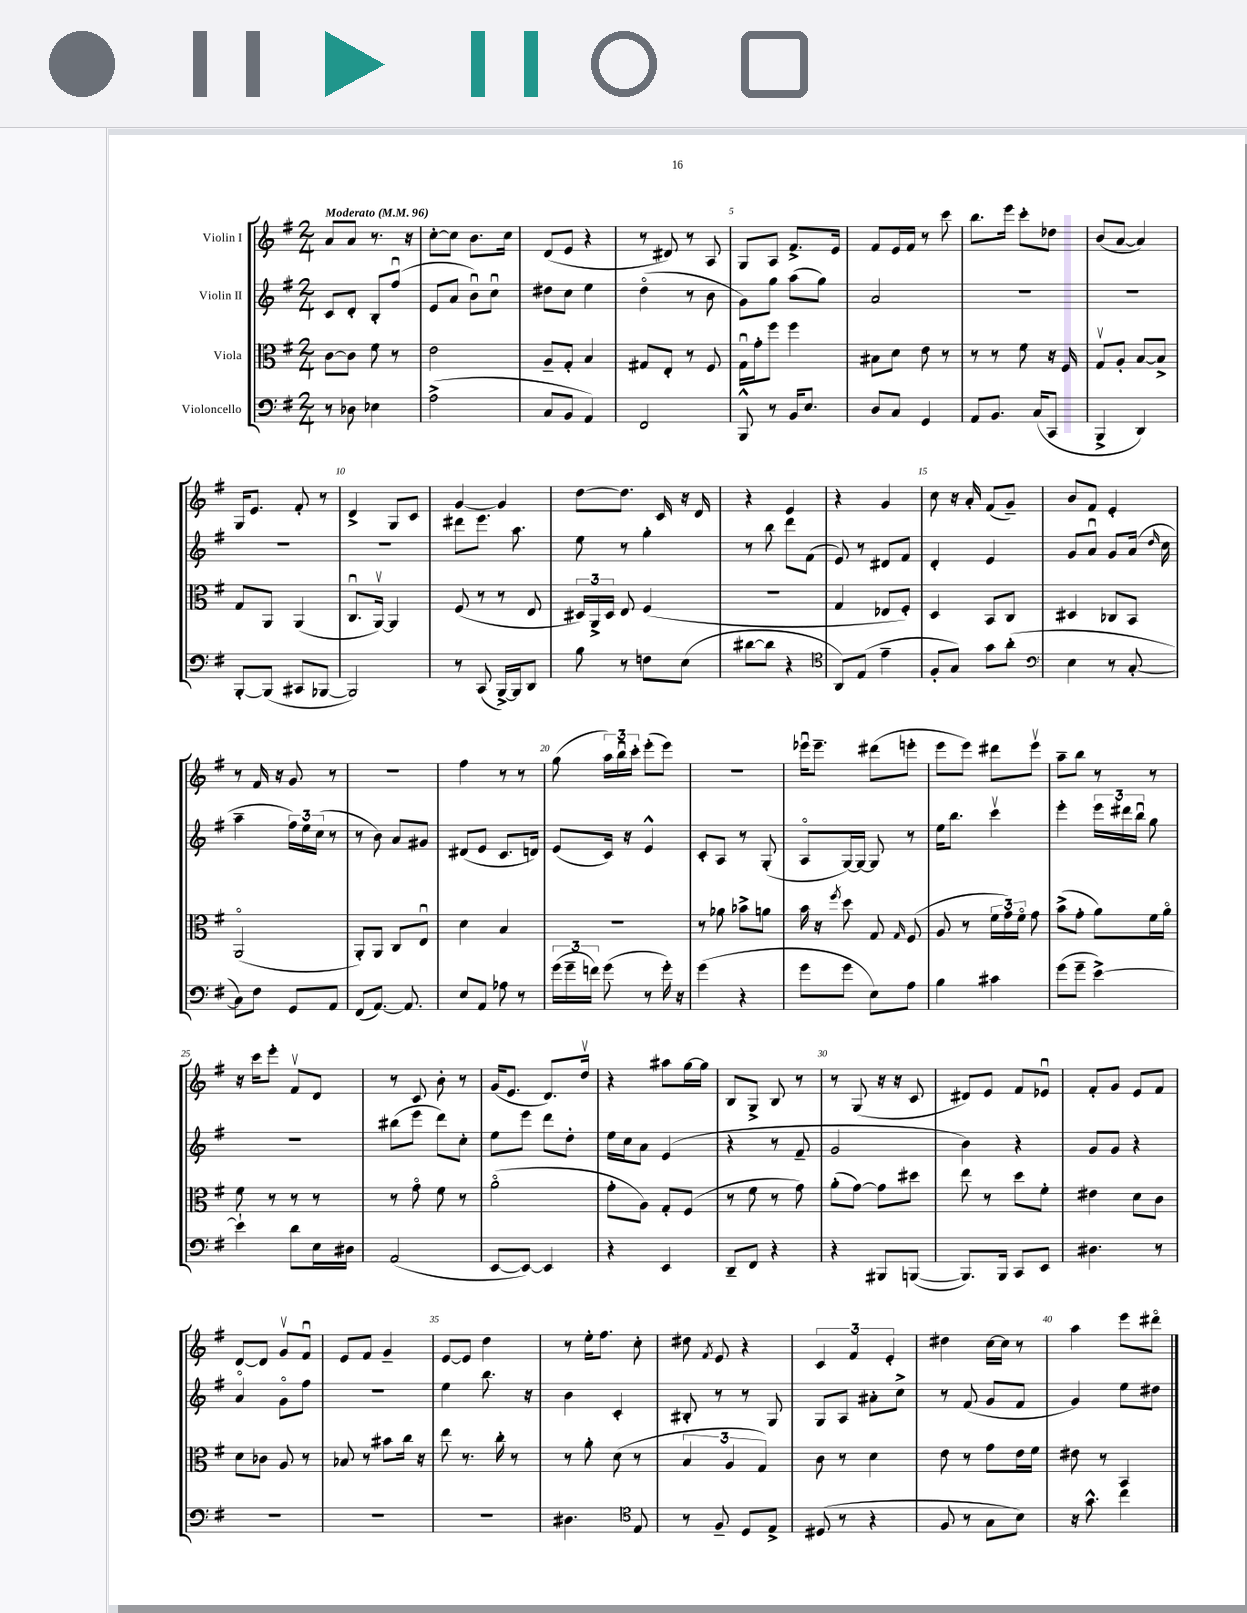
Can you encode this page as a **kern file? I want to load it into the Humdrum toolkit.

**kern	**kern	**kern	**kern
*part4	*part3	*part2	*part1
*staff4	*staff3	*staff2	*staff1
*I"Violoncello	*I"Viola	*I"Violin II	*I"Violin I
*clefF4	*clefC3	*clefG2	*clefG2
*k[f#]	*k[f#]	*k[f#]	*k[f#]
*M2/4	*M2/4	*M2/4	*M2/4
*MM96	*MM96	*MM96	*MM96
=1	=1	=1	=1
!	!	!	!LO:TX:a:B:t=Moderato
8r	[8c\L	8c/L	8a/L
8D-X\	8c\J]	8d'/J	8a/J
4E-X\	8f#\	8B'/L	8.r
.	8r	(8ff#u/J	.
.	.	.	16r
=2	=2	=2	=2
(2A^\	2e\	8e/L	[8cc'\L
.	.	8a/J	8cc\J]
.	.	8bu\L)	8.b\L
.	.	8ccu\J	.
.	.	.	16cc\Jk
=3	=3	=3	=3
8C/L	8A~/L	8dd#X\L	(8d/L
8BB/J	8G'/J	8cc\J	8e/J
4AA/)	4B/	4ee\	4r
=4	=4	=4	=4
2FF#/	8G#X/L	(4dd\	8r
.	8E'/J	.	8d#X/)
.	8r	8r	8r
.	8F#/	8b\	8A/
=5	=5	=5	=5
8BBB^^/	16Gu\LL	8g\L)	8G/L
.	16g'\J	.	.
8r	8ff#\J	8gg\J	8A/J
16BB/KL	4ff#\	(8aa\L	8.f#^/L
8.E/J	.	.	.
.	.	8gg\J)	.
.	.	.	16e/Jk
=6	=6	=6	=6
8D/L	8B#X\L	2a/	8f#/L
8C/J	8d\J	.	16e/L
.	.	.	16f#/JJ
4GG/	8e\	.	8r
.	8r	.	8ccc\
=7	=7	=7	=7
8AA/L	8r	2r	8.bb\L
8.BB/J	8r	.	.
.	.	.	16eee\Jk
.	8f#\	.	8ccc'\L
(16C/KL	.	.	.
8CC/J	16r	.	8dd-X\J
.	16F#/	.	.
=8	=8	=8	=8
4BBB^/	8Gv/L	2r	(8b/L
.	8A'/J	.	[8a/J
4DD/)	[8B/L	.	4a/])
.	8B^/J]	.	.
!!LO:LB:g=z
=9	=9	=9	=9
[8BBB'/L	8G/L	2r	16G/KL
.	.	.	8.e/J
(8BBB/J]	8AA/J	.	.
8CC#X/L	(4AA/	.	8f#'/
[8BBB-X/J	.	.	8r
=10	=10	=10	=10
2BBB-/])	8.Cu/L	2r	4d^/
.	[16AAv/Jk)	.	.
.	4AA/]	.	8G/L
.	.	.	8c/J
=11	=11	=11	=11
8r	(8F#/	8ddd#X\L	[4g/
(8CC/	8r	8.eee\J	.
[16BBB^/LL)	8r	.	4g/]
16BBB/J]	.	8.aa\	.
8DD/J	8E/	.	.
=12	=12	=12	=12
8B\	24D#X/LL)	8ee\	[8dd\L
.	24AA^/	.	.
.	24D#/JJ	.	.
8r	8E/	8r	8.dd\J]
8Fn\L	(4F#/	4gg'\	.
.	.	.	16c/
(8E\J	.	.	16r
.	.	.	16d/
=13	=13	=13	=13
[8d#X\L	2r	8r	4r
8d#\J]	.	8bb\	.
4r	.	8ddd\L	4e/
.	.	(8f#\J	.
=14	=14	=14	=14
*clefC4	*	*	*
8AA/L)	4G/	8e/)	4r
(8E/J	.	8r	.
4e~\	8E-X/L	8d#X/L	4g/
.	8F#'/J)	8f#/J	.
=15	=15	=15	=15
8F#'/L	4D/	4d'/	8cc\
8G/J)	.	.	16r
.	.	.	16a'/
8g\L	8BB/L	4e/	(8f#/L
(8a'\J	8C/J	.	8g~/J)
=16	=16	=16	=16
*clefF4	*	*	*
4E\	4D#X/	8g/L	8b/L
.	.	8au/J	8f#/J
8r	8C-X/L	8g/L	4e'/
[8C'/	8BB/J	(16a/Jk	.
.	.	16qqdd/	.
.	.	16cc\	.
!!LO:LB:g=z
=17	=17	=17	=17
8C\L])	(2AA/	4aa~\	8r
8F#\J	.	.	16f#/
.	.	.	16r
8GG/L	.	24ff#\LL)	8g/
.	.	24ee\	.
.	.	(24cc\JJ	.
8AA/J	.	8r	8r
=18	=18	=18	=18
(8FF#/L	8AA'/L)	8r	2r
[8.AA/J)	8AA/J	8b\)	.
.	8C/L	8a/L	.
8.AA/]	.	.	.
.	8Eu/J	8g#X/J	.
=19	=19	=19	=19
8E/L	4d\	(8d#X/L	4ff#\
8AA/J	.	8e/J	.
8A-X\	4B/	8.c/L	8r
8r	.	.	8r
.	.	16dn/Jk)	.
=20	=20	=20	=20
(24g\LL	2r	(8e/L	(8gg\
24g~\	.	.	.
24fn\JJ)	.	.	.
(8g\	.	16c/Jk)	24aa\LL)
.	.	.	24bbu\
.	.	16r	.
.	.	.	24ccc'\JJ
8r	.	4e^^/	(8eee'\L
16g'\)	.	.	8eee\J)
16r	.	.	.
=21	=21	=21	=21
(4g\	8r	8c'/L	2r
.	8a-X\	8A/J	.
4r	8b-X^\L	8r	.
.	8an\J	(8G'/	.
=22	=22	=22	=22
8g\L	16b\	8A/L	16eee-Xu\KL
.	16r	.	8.eee-~\J
.	8qff#/	.	.
8g\J	8dd\	[16G/L)	.
.	.	16G/JJ_	.
8E\L)	8G/	8G/]	(8ddd#X\L
.	16qqG/	.	.
8A\J	(8F#/	8r	8eeen'\J
=23	=23	=23	=23
4B\	8A/	16ee\KL	8eee\L
.	.	8.bb\J	.
.	8r	.	8eee\J)
4c#X\	24f#\LL	4cccv\	8ddd#X\L
.	24g\)	.	.
.	24f#\JJ	.	.
.	8g\	.	8eeev\J
=24	=24	=24	=24
(8g\L	(8b^\L	4eee'\	8aa~\L
8g~\J	8g'\J	.	8bb\J
[4e^\)	8a\L)	24eee\LL	8r
.	.	24ddd#X\	.
.	.	24bbu\JJ	.
.	16f#\L	8gg\	8r
.	16a\JJ	.	.
!!LO:LB:g=z
=25	=25	=25	=25
4e`\]	8f#\	2r	16r
.	.	.	16ccc\KL
.	8r	.	8eee'\J
8d\L	8r	.	8f#v/L
16E\L	8r	.	8d/J
16D#X\JJ	.	.	.
=26	=26	=26	=26
(2AA/	8r	(8bb#X\L	8r
.	8g\	8eee\J	8c/
.	8f#\	8ddd\L)	8b'\
.	8r	8cc'\J	8r
=27	=27	=27	=27
[8EE/L	(2a\	8ee\L	(16g/KL
.	.	.	8.e/J
8EE/J_)	.	8eee\J	.
4EE/]	.	8ddd\L	8.d/L)
.	.	8dd'\J	.
.	.	.	16ddv/Jk
=28	=28	=28	=28
4r	8g'\L	16ee\LL	4r
.	.	16cc\J	.
.	8A\J)	8a\J	.
4EE/	8G'/L	(4e/	8aa#X\L
.	(8F#/J	.	[16gg\L
.	.	.	16gg\JJ]
=29	=29	=29	=29
8DD~/L	8r	4r	8B/L
8FF#/J	8f#\	.	8G^/J
4r	8r	8r	8B/
.	8g\)	8f#~/	8r
=30	=30	=30	=30
4r	(8a'\L	2g/	8r
.	[8g\J)	.	(8G/
8BBB#X/L	8g\L]	.	16r
.	.	.	16r
([8BBBn/J	8dd#X\J	.	8c/
=31	=31	=31	=31
8.BBB/L])	8ee\	4b\)	8d#X/L)
.	8r	.	8e/J
16BBB/Jk	.	.	.
8CC/L	8dd\L	4r	8f#/L
8EE/J	8f#'\J	.	8e-Xu/J
=32	=32	=32	=32
4.D#X\	4e#X\	8g/L	8f#'/L
.	.	8g/J	8g/J
.	8d\L	4r	8e/L
8r	8c\J	.	8f#/J
!!LO:LB:g=z
=33	=33	=33	=33
2r	8d\L	4a/	[8d/L
.	8c-X\J	.	8d/J]
.	8A/	8g\L	8gv/L
.	8r	8ff#\J	8f#u/J
=34	=34	=34	=34
2r	8B-X/	2r	8e/L
.	8r	.	8f#/J
.	8b#X\L	.	4g~/
.	16cc\Jk	.	.
.	16r	.	.
=35	=35	=35	=35
2r	8ee\	4ee\	[8e/L
.	8.r	.	8e/J]
.	.	8.bb\	4dd\
.	16cc'\	.	.
.	8r	.	.
.	.	16r	.
=36	=36	=36	=36
4.D#X\	8r	4b\	8r
.	8a'\	.	16ee'\KL
.	.	.	8.ff#\J
.	(8d\	4c'/	.
*clefC4	*	*	*
8E/	8r	.	8cc'\
=37	=37	=37	=37
8r	6B/	8B#X'/	8dd#X\
.	.	.	8qf#/
8F#~/	.	8r	8e/
.	6A/	.	.
8D/L	.	8r	4r
.	6G/)	.	.
8E^/J	.	8G/	.
=38	=38	=38	=38
(8D#X/	8c\	8G/L	6c/
8r	8r	8A/J	.
.	.	.	6f#/
4r	4d\	8a#X'\L	.
.	.	.	6e'/
.	.	8cc^\J	.
=39	=39	=39	=39
8F#/	8e\	8r	4dd#X\
8r	8r	(8f#/	.
8G\L	8g\L	8g/L	[16cc\LL
.	.	.	16cc\JJ]
8B\J)	16e\L	8f#/J	8r
.	16f#\JJ	.	.
=40	=40	=40	=40
16r	8e#X\	4g/)	4aa\
8.g^^\	.	.	.
.	8r	.	.
4cc\	4BB/	8ee\L	8eee\L
.	.	8dd#X\J	8ddd#X\J
==	==	==	==
*-	*-	*-	*-
